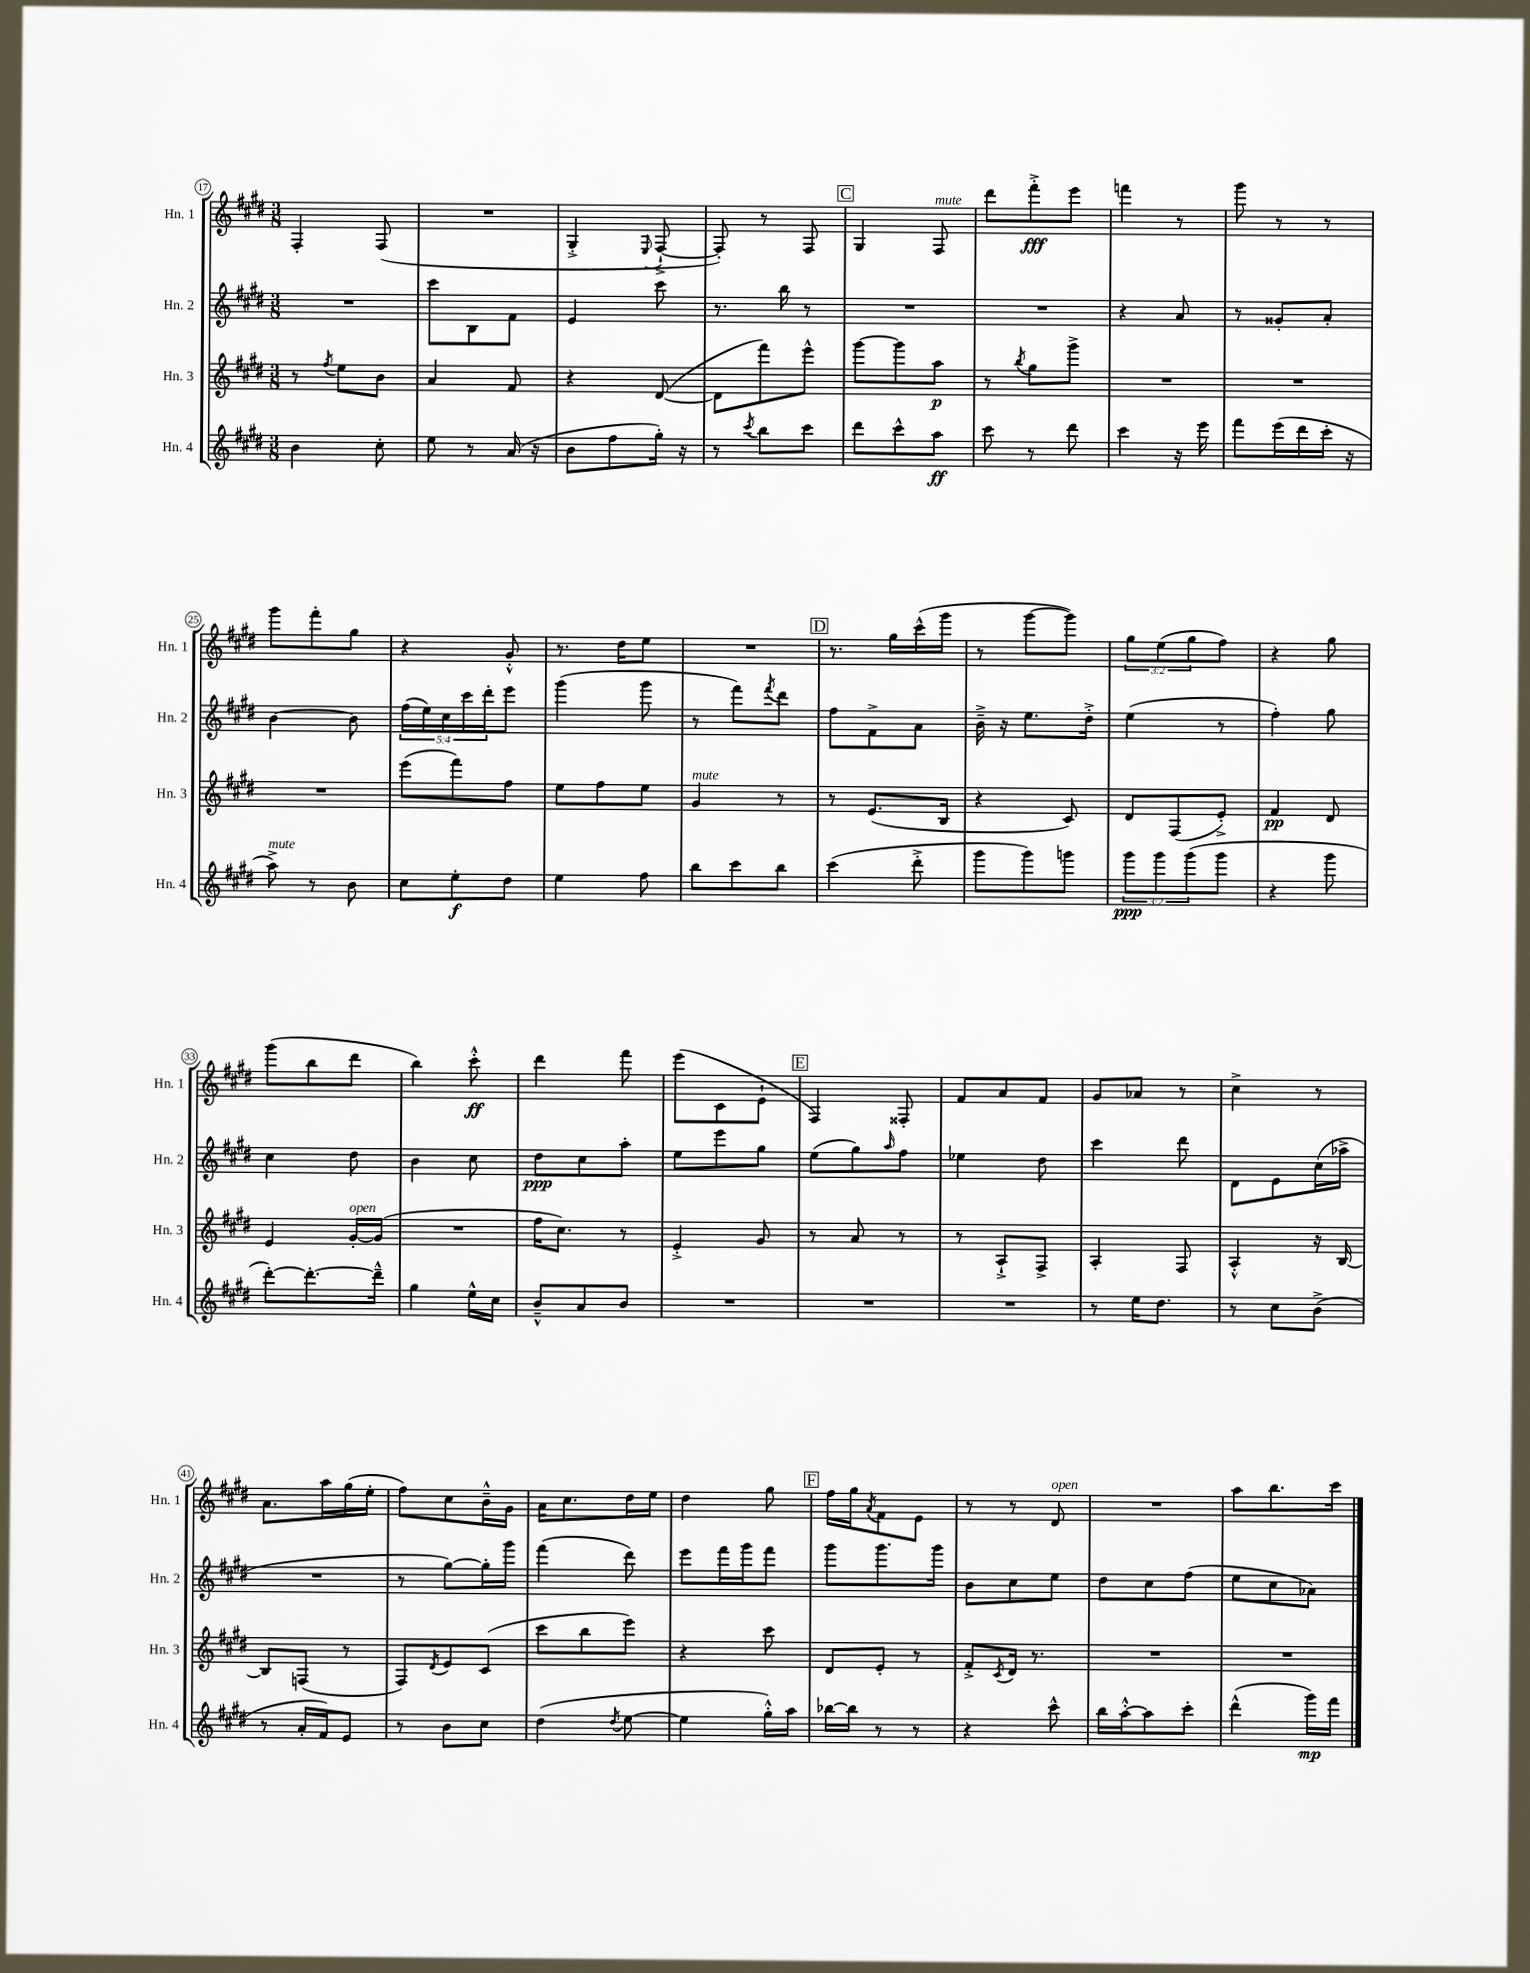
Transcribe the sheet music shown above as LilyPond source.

<<
\new StaffGroup <<
\new Staff = "s0" \with { instrumentName = "Hn. 1" shortInstrumentName = "Hn. 1" } {
    \clef treble \key e \major \numericTimeSignature \time 3/8 \override Staff.TupletNumber.text = #tuplet-number::calc-fraction-text
    fis4-. fis8( |
    R4. |
    gis4-.-> \appoggiatura { e8 } fis8~-!-> |
    fis8-.) r8 fis8 |
    \mark \markup { \box "C" } gis4 fis8^\markup { \italic "mute" } |
    dis'''8 fis'''8-.->\fff e'''8 |
    f'''4 r8 |
    gis'''8 r8 r8 |
    gis'''8 fis'''8-. gis''8 |
    r4 gis'8-.-^ |
    r8. dis''16 e''8 |
    R4. |
    \mark \markup { \box "D" } r8. gis''16 cis'''16-^( gis'''16 |
    r8 gis'''8~ gis'''8) |
    \tuplet 3/2 { gis''8 e''8( gis''8 } fis''8) |
    r4 gis''8 |
    gis'''8( b''8 dis'''8 |
    b''4) cis'''8-.-^\ff |
    dis'''4 fis'''8 |
    e'''8( cis'8 e'8-! |
    \mark \markup { \box "E" } fis4) fisis8-. |
    fis'8 a'8 fis'8 |
    gis'8 aes'8 r8 |
    cis''4-> r8 |
    a'8. a''16 gis''16( e''16-. |
    fis''8) cis''8 b'16---^ gis'16 |
    a'16 cis''8. dis''16 e''16 |
    dis''4 gis''8 |
    \mark \markup { \box "F" } fis''16 gis''16 \acciaccatura { a'8 } fis'8 e'8 |
    r8 r8 dis'8^\markup { \italic "open" } |
    R4. |
    a''8 b''8. cis'''16 \bar "|." |
}
\new Staff = "s1" \with { instrumentName = "Hn. 2" shortInstrumentName = "Hn. 2" } {
    \clef treble \key e \major \numericTimeSignature \time 3/8 \override Staff.TupletNumber.text = #tuplet-number::calc-fraction-text
    R4. |
    cis'''8 b8 fis'8 |
    e'4 cis'''8 |
    r8. b''16 r8 |
    \mark \markup { \box "C" } R4. |
    R4. |
    r4 a'8 |
    r8 gisis'8-. a'8-. |
    b'4~ b'8 |
    \tuplet 5/4 { fis''16( e''16) cis''16 cis'''16 dis'''16-. } e'''8 |
    gis'''4( gis'''8 |
    r8 fis'''8) \acciaccatura { fis'''8 } dis'''8 |
    \mark \markup { \box "D" } fis''8 fis'8-> a'8 |
    b'16---> r16 e''8. dis''16-.-> |
    e''4( r8 |
    fis''4-.) gis''8 |
    cis''4 dis''8 |
    b'4 cis''8 |
    dis''8\ppp cis''8 a''8-. |
    e''8 e'''8 gis''8 |
    \mark \markup { \box "E" } e''8( gis''8) \grace { a''16 } fis''8 |
    ees''4 dis''8 |
    cis'''4 dis'''8 |
    dis'8 e'8 cis''16( aes''16-> |
    R4. |
    r8 gis''8~) gis''16-. gis'''16 |
    fis'''4( dis'''8) |
    e'''8 fis'''16 gis'''16 fis'''8 |
    \mark \markup { \box "F" } gis'''8 gis'''8. gis'''16 |
    b'8 cis''8 e''8 |
    dis''8 cis''8 fis''8( |
    e''8 cis''8 aes'8) \bar "|." |
}
\new Staff = "s2" \with { instrumentName = "Hn. 3" shortInstrumentName = "Hn. 3" } {
    \clef treble \key e \major \numericTimeSignature \time 3/8
    r8 \acciaccatura { fis''8 } e''8 b'8 |
    a'4 fis'8 |
    r4 dis'8~( |
    dis'8 fis'''8) e'''8-^ |
    \mark \markup { \box "C" } gis'''8~ gis'''8 a''8\p |
    r8 \acciaccatura { b''8 } gis''8 gis'''8-> |
    R4. |
    R4. |
    R4. |
    e'''8( fis'''8) fis''8 |
    e''8 fis''8 e''8 |
    gis'4^\markup { \italic "mute" } r8 |
    \mark \markup { \box "D" } r8 e'8.( b16 |
    r4 cis'8) |
    dis'8 fis8( e'8-.->) |
    fis'4\pp dis'8 |
    e'4 gis'16~-.^\markup { \italic "open" } gis'16( |
    R4. |
    fis''16 cis''8.) r8 |
    e'4-.-> gis'8 |
    \mark \markup { \box "E" } r8 a'8 r8 |
    r8 a8-!-> fis8-> |
    a4-. fis8 |
    a4-.-^ r16 b16~ |
    b8 f8( r8 |
    fis8) \acciaccatura { dis'8 } e'8 cis'8( |
    cis'''8 b''8 e'''8) |
    r4 cis'''8 |
    \mark \markup { \box "F" } dis'8 e'8-. r8 |
    fis'8-.-> \acciaccatura { cis'8 } dis'16 r8. |
    R4. |
    R4. \bar "|." |
}
\new Staff = "s3" \with { instrumentName = "Hn. 4" shortInstrumentName = "Hn. 4" } {
    \clef treble \key e \major \numericTimeSignature \time 3/8 \override Staff.TupletNumber.text = #tuplet-number::calc-fraction-text
    b'4 cis''8-. |
    e''8 r8 a'16( r16 |
    b'8 fis''8 gis''16-.) r16 |
    r8 \acciaccatura { cis'''8 } b''8 cis'''8 |
    \mark \markup { \box "C" } dis'''8 cis'''8-^ a''8\ff |
    cis'''8 r8 dis'''8 |
    cis'''4 r16 e'''16 |
    fis'''8 e'''16( dis'''16 cis'''16-. r16 |
    a''8->^\markup { \italic "mute" }) r8 b'8 |
    cis''8 e''8-.\f dis''8 |
    e''4 fis''8 |
    b''8 cis'''8 b''8 |
    \mark \markup { \box "D" } cis'''4( dis'''8-.-> |
    gis'''8 gis'''8) g'''8 |
    \tuplet 3/2 { gis'''8\ppp gis'''8 gis'''8( } gis'''8 |
    r4 gis'''8 |
    dis'''8~-.) dis'''8.~-. dis'''16---^ |
    gis''4 e''16-^ cis''16 |
    b'8---^ a'8 b'8 |
    R4. |
    \mark \markup { \box "E" } R4. |
    R4. |
    r8 e''16 dis''8. |
    r8 cis''8 b'8->( |
    r8 a'16-. fis'16) e'8 |
    r8 b'8 cis''8 |
    dis''4( \acciaccatura { dis''8 } e''8~ |
    e''4 gis''16-.-^) a''16 |
    \mark \markup { \box "F" } bes''16~ bes''16 r8 r8 |
    r4 cis'''8-^ |
    b''16 a''16~-.-^ a''8 cis'''8-. |
    dis'''4-^( gis'''16\mp) fis'''16 \bar "|." |
}
>>
>>
\layout { \context { \Score currentBarNumber = #17 \override BarNumber.stencil = #(make-stencil-circler 0.1 0.3 ly:text-interface::print) } }
